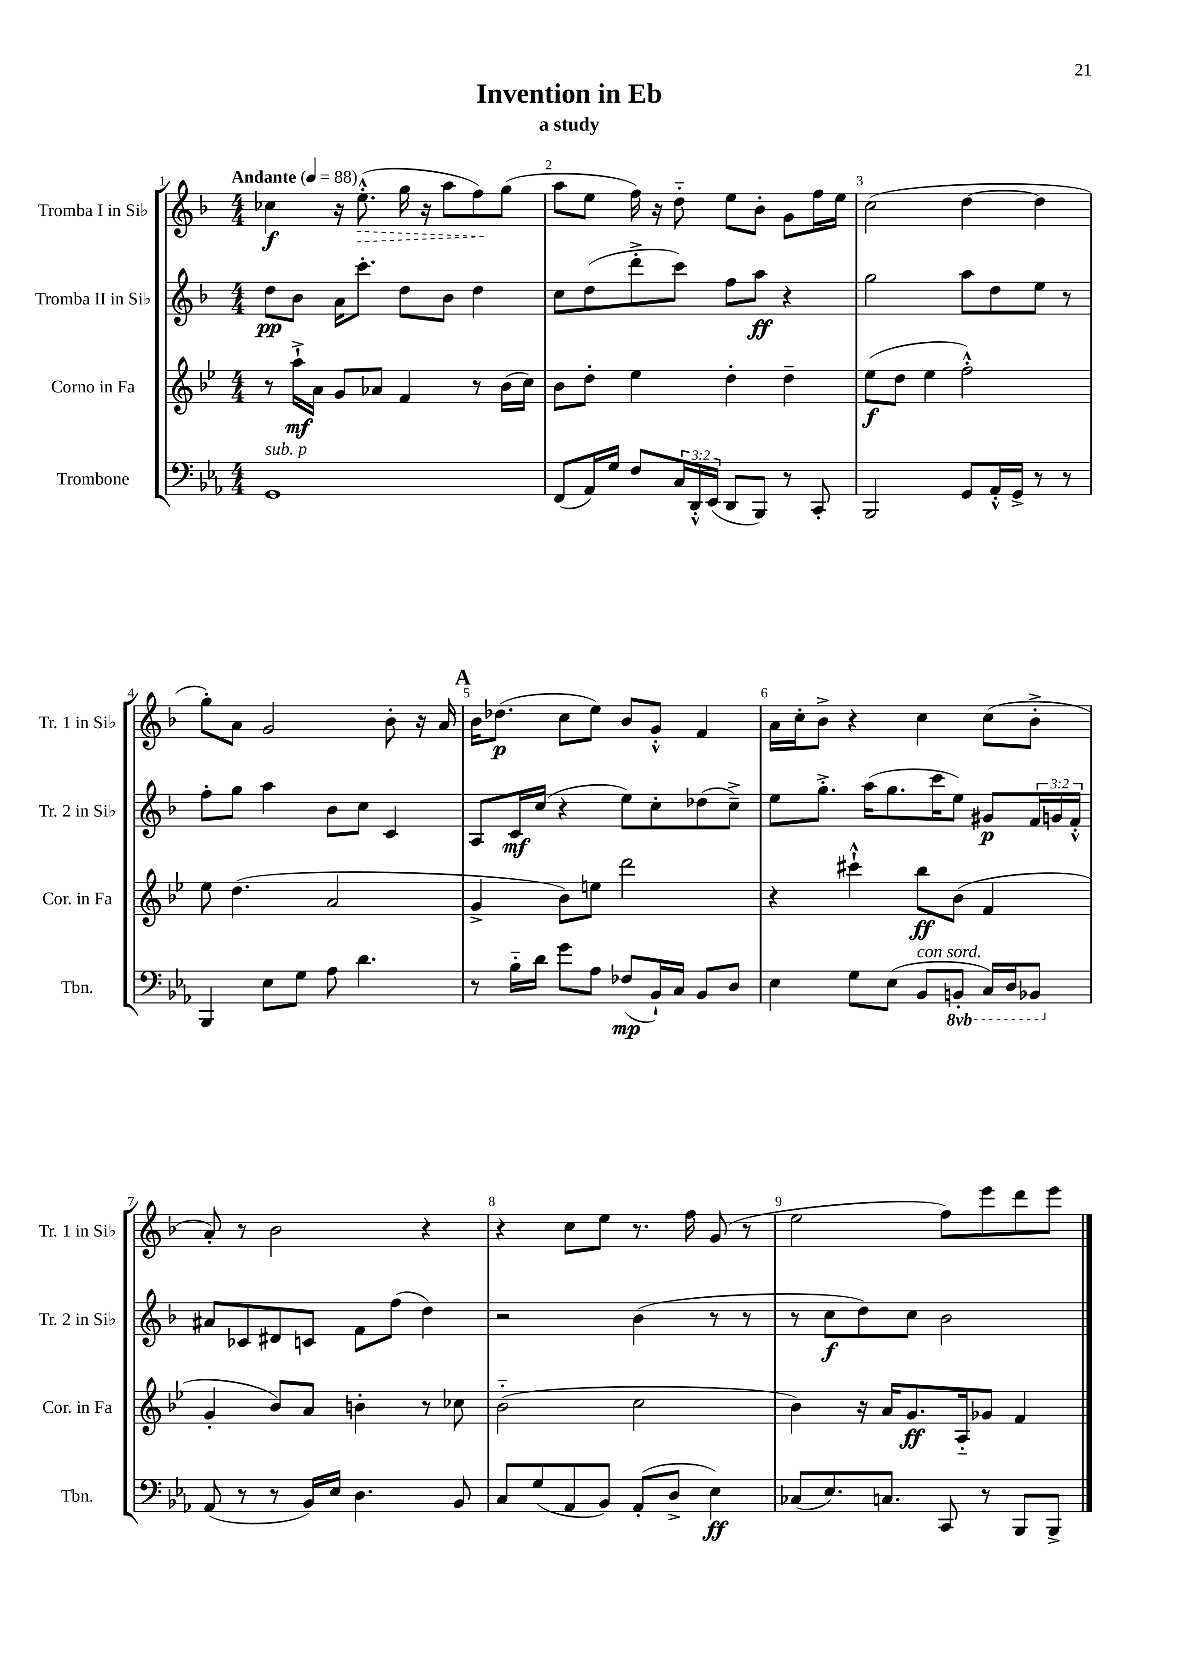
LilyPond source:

\header { title = "Invention in Eb" subtitle = "a study" }
<<
\new StaffGroup <<
\new Staff = "s0" \with { instrumentName = "Tromba I in Sib" shortInstrumentName = "Tr. 1 in Sib" } {
    \clef treble \key f \major \numericTimeSignature \time 4/4 \tempo "Andante" 4 = 88
    ces''4\f r16 \once \override Hairpin.style = #'dashed-line e''8.-.-^\>( g''16 r16 a''8 f''8\!) g''8( |
    a''8 e''8 f''16) r16 d''8-_ e''8 bes'8-. g'8 f''16 e''16 |
    c''2( d''4~ d''4 |
    g''8-.) a'8 g'2 bes'8-. r16 a'16 |
    \mark \markup { \bold "A" } bes'16 des''8.\p( c''8 e''8) bes'8 g'8-.-^ f'4 |
    a'16 c''16-. bes'8-> r4 c''4 c''8( bes'8-.-> |
    a'8-.) r8 bes'2 r4 |
    r4 c''8 e''8 r8. f''16 g'8( r8 |
    e''2 f''8) e'''8 d'''8 e'''8 \bar "|." |
}
\new Staff = "s1" \with { instrumentName = "Tromba II in Sib" shortInstrumentName = "Tr. 2 in Sib" } {
    \clef treble \key f \major \numericTimeSignature \time 4/4 \override Staff.TupletNumber.text = #tuplet-number::calc-fraction-text
    d''8\pp bes'8 a'16 c'''8.-. d''8 bes'8 d''4 |
    c''8 d''8( d'''8-.-> c'''8) f''8 a''8\ff r4 |
    g''2 a''8 d''8 e''8 r8 |
    f''8-. g''8 a''4 bes'8 c''8 c'4 |
    \mark \markup { \bold "A" } a8 c'16\mf c''16( r4 e''8) c''8-. des''8( c''8--->) |
    e''8 g''8.-.-> a''16( g''8. c'''16 e''8) gis'8\p \tuplet 3/2 { f'16 g'16 f'16-.-^ } |
    ais'8 ces'8 dis'8 c'8 f'8 f''8( d''4) |
    r2 bes'4( r8 r8 |
    r8 c''8\f d''8) c''8 bes'2 \bar "|." |
}
\new Staff = "s2" \with { instrumentName = "Corno in Fa" shortInstrumentName = "Cor. in Fa" } {
    \clef treble \key bes \major \numericTimeSignature \time 4/4
    r8 a''16-!->\mf a'16 g'8 aes'8 f'4 r8 bes'16( c''16) |
    bes'8 d''8-. ees''4 d''4-. d''4-- |
    ees''8\f( d''8 ees''4 f''2-.-^) |
    ees''8 d''4.( a'2 |
    \mark \markup { \bold "A" } g'4-> bes'8) e''8 d'''2 |
    r4 cis'''4-!-^ bes''8\ff bes'8( f'4 |
    g'4-. bes'8) a'8 b'4-. r8 ces''8 |
    bes'2-_( c''2 |
    bes'4) r16 a'16 g'8.\ff a16-_ ges'8 f'4 \bar "|." |
}
\new Staff = "s3" \with { instrumentName = "Trombone" shortInstrumentName = "Tbn." } {
    \clef bass \key ees \major \numericTimeSignature \time 4/4 \override Staff.TupletNumber.text = #tuplet-number::calc-fraction-text \set Staff.ottavationMarkups = #ottavation-simple-ordinals
    g,1^\markup { \italic "sub. p" } |
    f,8( aes,16) g16 f8 \tuplet 3/2 { c16 d,16-.-^ ees,16( } d,8 bes,,8) r8 c,8-. |
    bes,,2 g,8 aes,16-.-^ g,16-> r8 r8 |
    bes,,4 ees8 g8 aes8 d'4. |
    \mark \markup { \bold "A" } r8 bes16-_ d'16 g'8 aes8 fes8\mp( bes,16-!) c16 bes,8 d8 |
    ees4 g8 ees8( bes,8^\markup { \italic "con sord." } \ottava #-1 b,,8-. c,16) d,16 bes,,8 \ottava #0 |
    aes,8( r8 r8 bes,16) ees16 d4. bes,8 |
    c8 g8( aes,8 bes,8) aes,8-.( d8-> ees4\ff) |
    ces8( ees8.) c8. c,8 r8 bes,,8 bes,,8-> \bar "|." |
}
>>
>>
\layout { \context { \Score \override BarNumber.break-visibility = ##(#f #t #t) barNumberVisibility = #all-bar-numbers-visible } }
